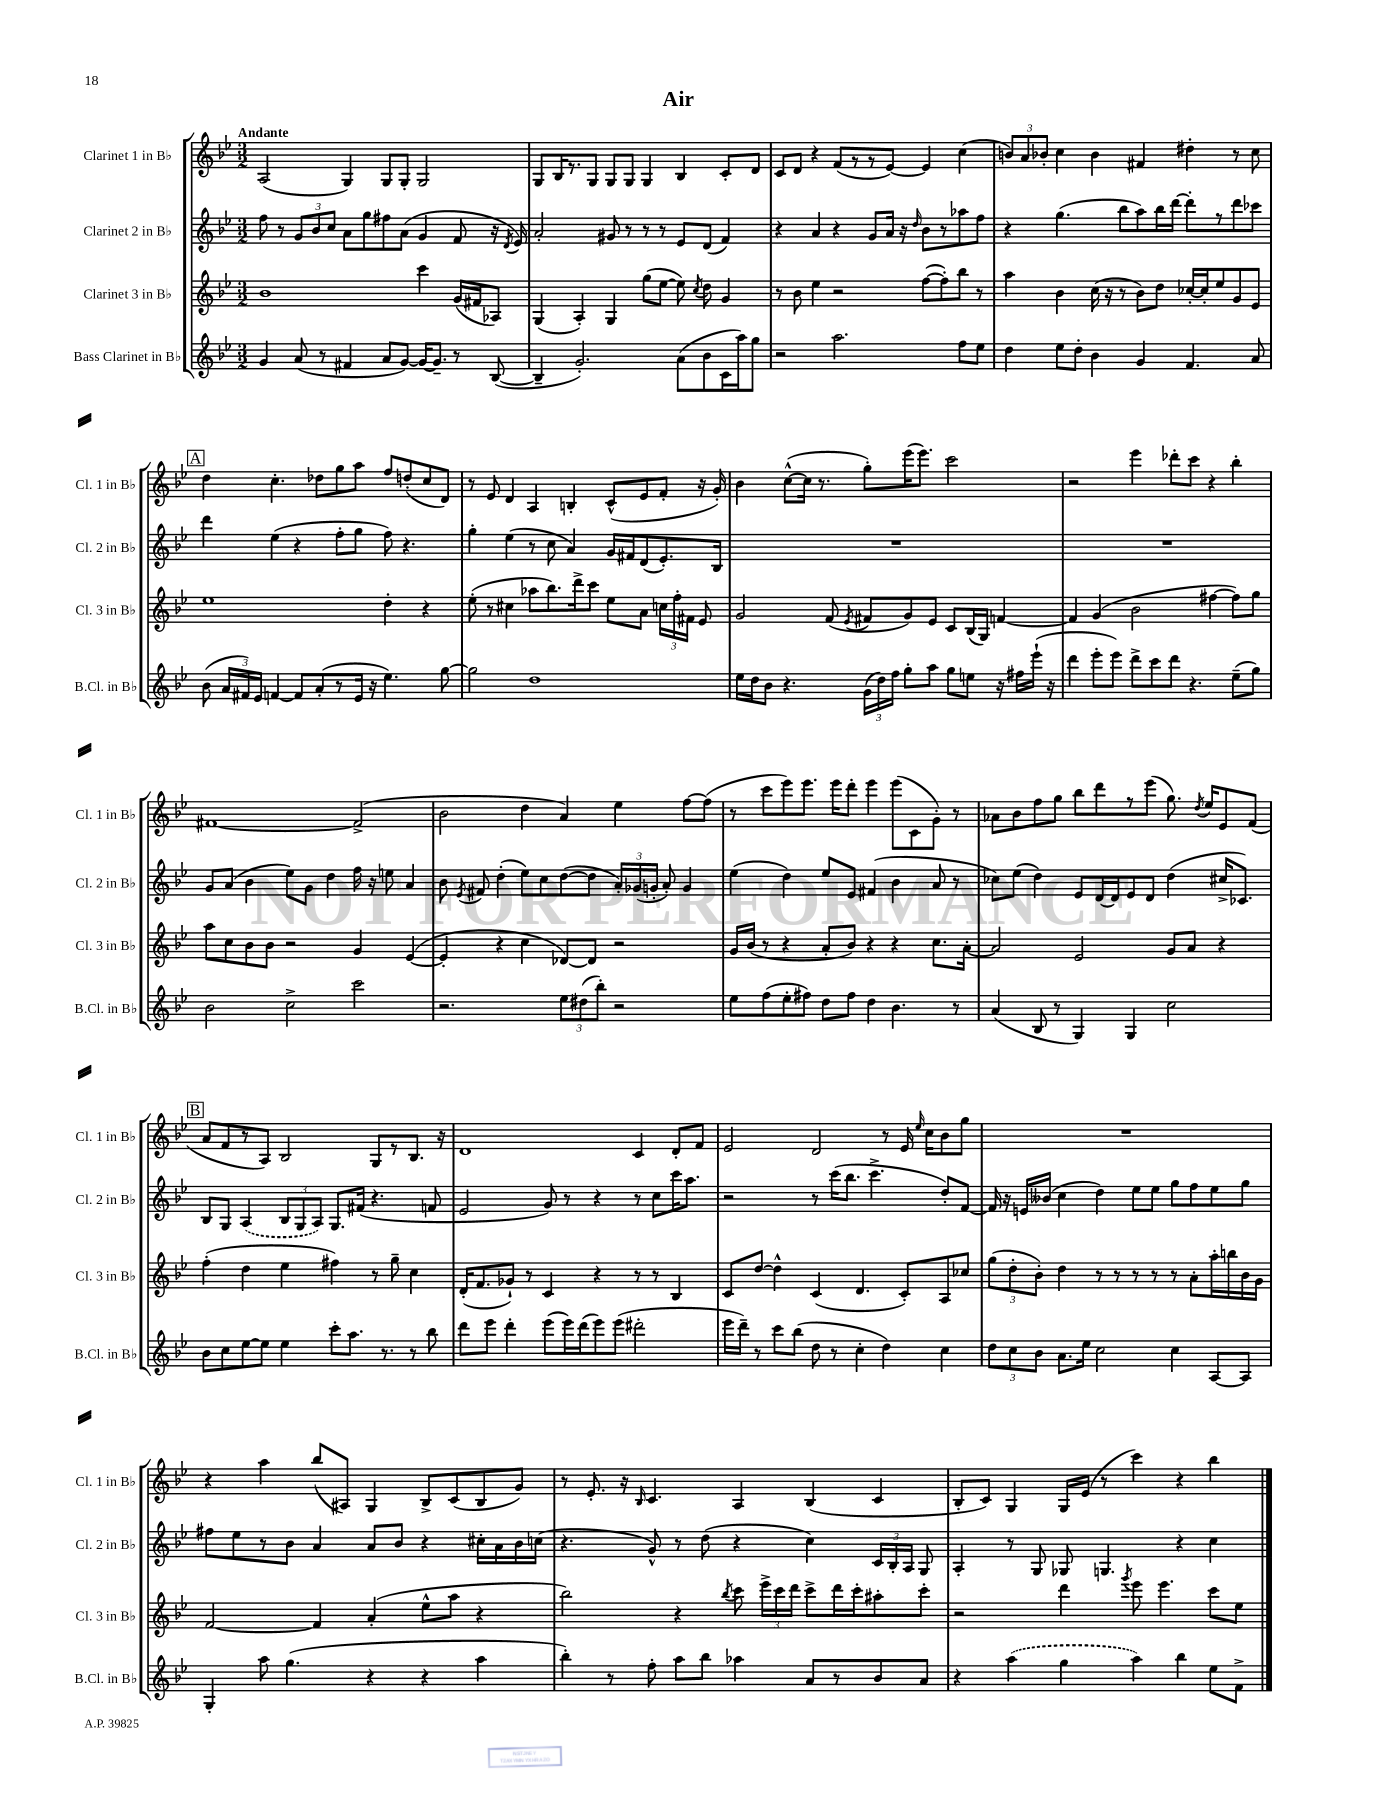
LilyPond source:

\header { title = "Air" }
<<
\new StaffGroup <<
\new Staff = "s0" \with { instrumentName = "Clarinet 1 in Bb" shortInstrumentName = "Cl. 1 in Bb" } {
    \clef treble \key bes \major \numericTimeSignature \time 3/2 \tempo "Andante"
    \autoBeamOff a2( g4) g8[ g8]-. g2 |
    g8[ bes16 r8. g8] g8[ g8] g4 bes4 c'8[-. d'8] |
    c'8[ d'8] r4 f'8[( r8 r8 ees'8]~) ees'4 c''4( |
    \tuplet 3/2 { b'8[) a'8 bes'8]-. } c''4 bes'4 fis'4 dis''4-. r8 c''8 |
    \mark \markup { \box "A" } d''4 c''4.-. des''8[ g''8 a''8] f''8[ d''8-.( c''8 d'8]) |
    r8 ees'8 d'4 a4 b4-. c'8[-^( ees'8 f'8]-. r16 g'16-.) |
    bes'4 c''8[~-^( c''16] r8. g''8[-.) ees'''16( ees'''8.]) c'''2 |
    r2 ees'''4 des'''8[-. c'''8] r4 bes''4-. |
    fis'1~ fis'2->( |
    bes'2 d''4 a'4) ees''4 f''8[~ f''8]( |
    r8 c'''8[ ees'''8) ees'''8.] ees'''16[ d'''8]-. ees'''4 ees'''8[( c'8 g'8]-.) r8 |
    aes'8[ bes'8 f''8 g''8] bes''8[ d'''8 r8 ees'''8]( g''8.) \acciaccatura { d''8 } ees''16[ ees'8 f'8]( |
    \mark \markup { \box "B" } a'8[ f'8 r8 a8]) bes2 g8[ r8 bes8.] r16 |
    d'1 c'4 d'8[-. f'8] |
    ees'2 d'2 r8 ees'16 \grace { ees''16 } c''16[ bes'8 g''8] |
    R1. |
    r4 a''4 bes''8[( ais8]) g4 bes8[-> c'8( bes8 g'8]) |
    r8 ees'8.-. r16 \grace { bes16 } c'4. a4 bes4( c'4 |
    bes8[-. c'8]) g4 g16[ ees'16]( r8 c'''4) r4 bes''4 \bar "|." |
}
\new Staff = "s1" \with { instrumentName = "Clarinet 2 in Bb" shortInstrumentName = "Cl. 2 in Bb" } {
    \clef treble \key bes \major \numericTimeSignature \time 3/2
    \autoBeamOff f''8 r8 \tuplet 3/2 { g'8[ bes'8 c''8] } a'8[ g''8 fis''8 a'8]( g'4 f'8 r16 \acciaccatura { d'8 } ees'16) |
    a'2-. gis'8 r8 r8 r8 ees'8[ d'8]( f'4) |
    r4 a'4 r4 g'8[ a'16] r16 \grace { d''16 } bes'8[ r8 aes''8 f''8] |
    r4 g''4.( bes''8[ a''8) bes''16 d'''16]~ d'''8[-. r8 d'''8 ces'''8] |
    \mark \markup { \box "A" } d'''4 ees''4( r4 f''8[-. g''8] f''8) r4. |
    g''4-. ees''4( r8 c''8 a'4) g'16[ fis'16 d'8( ees'8.-.) bes16] |
    R1. |
    R1. |
    g'8[ a'8]( bes'4 ees''8[) g'8] d''4 f''16 r16 e''8 a'4 |
    bes'8 \acciaccatura { ees'8 } fis'8 d''4-.( ees''8[) c''8 d''8~( d''8] \tuplet 3/2 { a'16[-.) ges'16( g'16]-. } a'8-.) g'4 |
    ees''4( d''4) ees''8[ ees'8] fis'4( bes'4 a'8 r8 |
    ces''8[) ees''8]( d''4) ees'8[ d'16~ d'16 ees'8 d'8] d''4( cis''16[-> ces'8.]) |
    \mark \markup { \box "B" } bes8[ g8] \once \slurDashed a4( \tuplet 3/2 { bes8[ g8 a8]) } g8.[ fis'16]( r4. f'8 |
    ees'2 g'8) r8 r4 r8 c''8[ c'''16 a''8.] |
    r2 r8 c'''16[( bes''8.] c'''4.-> d''8[-.) f'8]~ |
    f'16 r16 e'16[ beses'16]( c''4 d''4) ees''8[ ees''8] g''8[ f''8 ees''8 g''8] |
    fis''8[ ees''8 r8 bes'8] a'4 a'8[ bes'8] r4 cis''16[-. a'16 bes'16 c''16]( |
    r4. g'8-^) r8 d''8( r4 c''4) \tuplet 3/2 { c'16[ bes16-. a16] } g8 |
    a4-. r8 g8 ges8 g4. r4 c''4 \bar "|." |
}
\new Staff = "s2" \with { instrumentName = "Clarinet 3 in Bb" shortInstrumentName = "Cl. 3 in Bb" } {
    \clef treble \key bes \major \numericTimeSignature \time 3/2
    \autoBeamOff bes'1 c'''4 g'16[( fis'16 aes8]) |
    g4( a4-.) g4 g''8[( ees''8]~ ees''8) \acciaccatura { c''8 } d''8 g'4 |
    r8 bes'8 ees''4 r2 f''8[~( f''8-.) bes''8] r8 |
    a''4 bes'4 c''16( r16 r8 bes'8[) d''8] ces''16[~-. ces''16-. ees''8 g'8 ees'8] |
    \mark \markup { \box "A" } ees''1 d''4-. r4 |
    ees''8-.( r8 cis''4 aes''8[ bes''8.) d'''16-> c'''8] ees''8[ a'8] \tuplet 3/2 { c''16[ f''16-. fis'16] } ees'8 |
    g'2 f'8( \acciaccatura { ees'8 } fis'8[ g'8) ees'8] c'8[ bes16( g16]) f'4~ |
    f'4 g'4( bes'2 fis''4~ fis''8[) g''8] |
    a''8[ c''8 bes'8 bes'8] r2 g'4 ees'4~( |
    ees'4-. r4 c''4 des'8[~) des'8] r2 |
    g'16[ bes'16]( r8 r4 a'8[-. bes'8]) r4 r4 c''8.[ a'16]~-. |
    a'2 ees'2 g'8[ a'8] r4 |
    \mark \markup { \box "B" } f''4-.( d''4 ees''4 fis''4) r8 g''8-- c''4 |
    d'16[-.( f'8. ges'8]-!) r8 c'4 r4 r8 r8 bes4 |
    c'8[ d''8]~ d''4-^ c'4( d'4. c'8[-.) a8 ces''8] |
    \tuplet 3/2 { g''8[( d''8-. bes'8]-.) } d''4 r8 r8 r8 r8 r8 a'8[-. a''16-. b''16 bes'16 g'16] |
    f'2~ f'4 a'4-.( ees''8[-^ a''8] r4 |
    bes''2) r4 \acciaccatura { bes''8 } c'''8 \tuplet 3/2 { ees'''16[-> c'''16 d'''16] } c'''8[-> d'''16 c'''16-. ais''8-. c'''8]-. |
    r2 d'''4 \acciaccatura { g'''8 } ees'''8 ees'''4. c'''8[ ees''8] \bar "|." |
}
\new Staff = "s3" \with { instrumentName = "Bass Clarinet in Bb" shortInstrumentName = "B.Cl. in Bb" } {
    \clef treble \key bes \major \numericTimeSignature \time 3/2
    \autoBeamOff g'4 a'8( r8 fis'4 a'8[ g'8]~) g'16[~ g'8.]-- r8 bes8~( |
    bes4-- g'2.-.) a'8[( bes'8 c'16 a''16) g''8] |
    r2 a''2. f''8[ ees''8] |
    d''4 ees''8[ d''8]-. bes'4 g'4 f'4. a'8 |
    \mark \markup { \box "A" } bes'8( \tuplet 3/2 { a'16[ fis'16) ees'16] } f'4~ f'8[ a'8-.( r8 ees'16] r16 ees''4.) g''8~ |
    g''2 d''1 |
    ees''16[ d''16 bes'8] r4. \tuplet 3/2 { g'16[( d''16) f''16] } g''8[-. a''8] g''8[ e''8] r16 fis''16[ ees'''16]-!( r16 |
    d'''4 ees'''8[-. ees'''8]) d'''8[-> c'''8 d'''8] r4. ees''8[--( g''8]) |
    bes'2 c''2-> c'''2 |
    r2. \tuplet 3/2 { ees''8[ dis''8( bes''8]-.) } r2 |
    ees''8[ f''8( ees''8-. fis''8]) d''8[ fis''8] d''4 bes'4. r8 |
    a'4( bes8 r8 g4) g4 c''2 |
    \mark \markup { \box "B" } bes'8[ c''8 ees''8~ ees''8] ees''4 c'''8[-. a''8.] r8. r8 bes''8 |
    d'''8[ ees'''8] d'''4-. ees'''8[( ees'''16) d'''16( ees'''8) ees'''8]( dis'''2-. |
    ees'''16[ d'''16]--) r8 c'''8[ bes''8]( d''8 r8 c''4-. d''4) c''4 |
    \tuplet 3/2 { d''8[ c''8 bes'8] } a'8.[ ees''16] c''2 c''4 a8[~ a8] |
    g4-. a''8 g''4.( r4 r4 a''4 |
    bes''4-.) r8 f''8-. a''8[ bes''8] aes''4 a'8[ r8 bes'8 a'8] |
    r4 \once \slurDashed a''4( g''4 a''4) bes''4 ees''8[ f'8]-> \bar "|." |
}
>>
>>
\layout { \context { \Score \remove "Bar_number_engraver" } }
